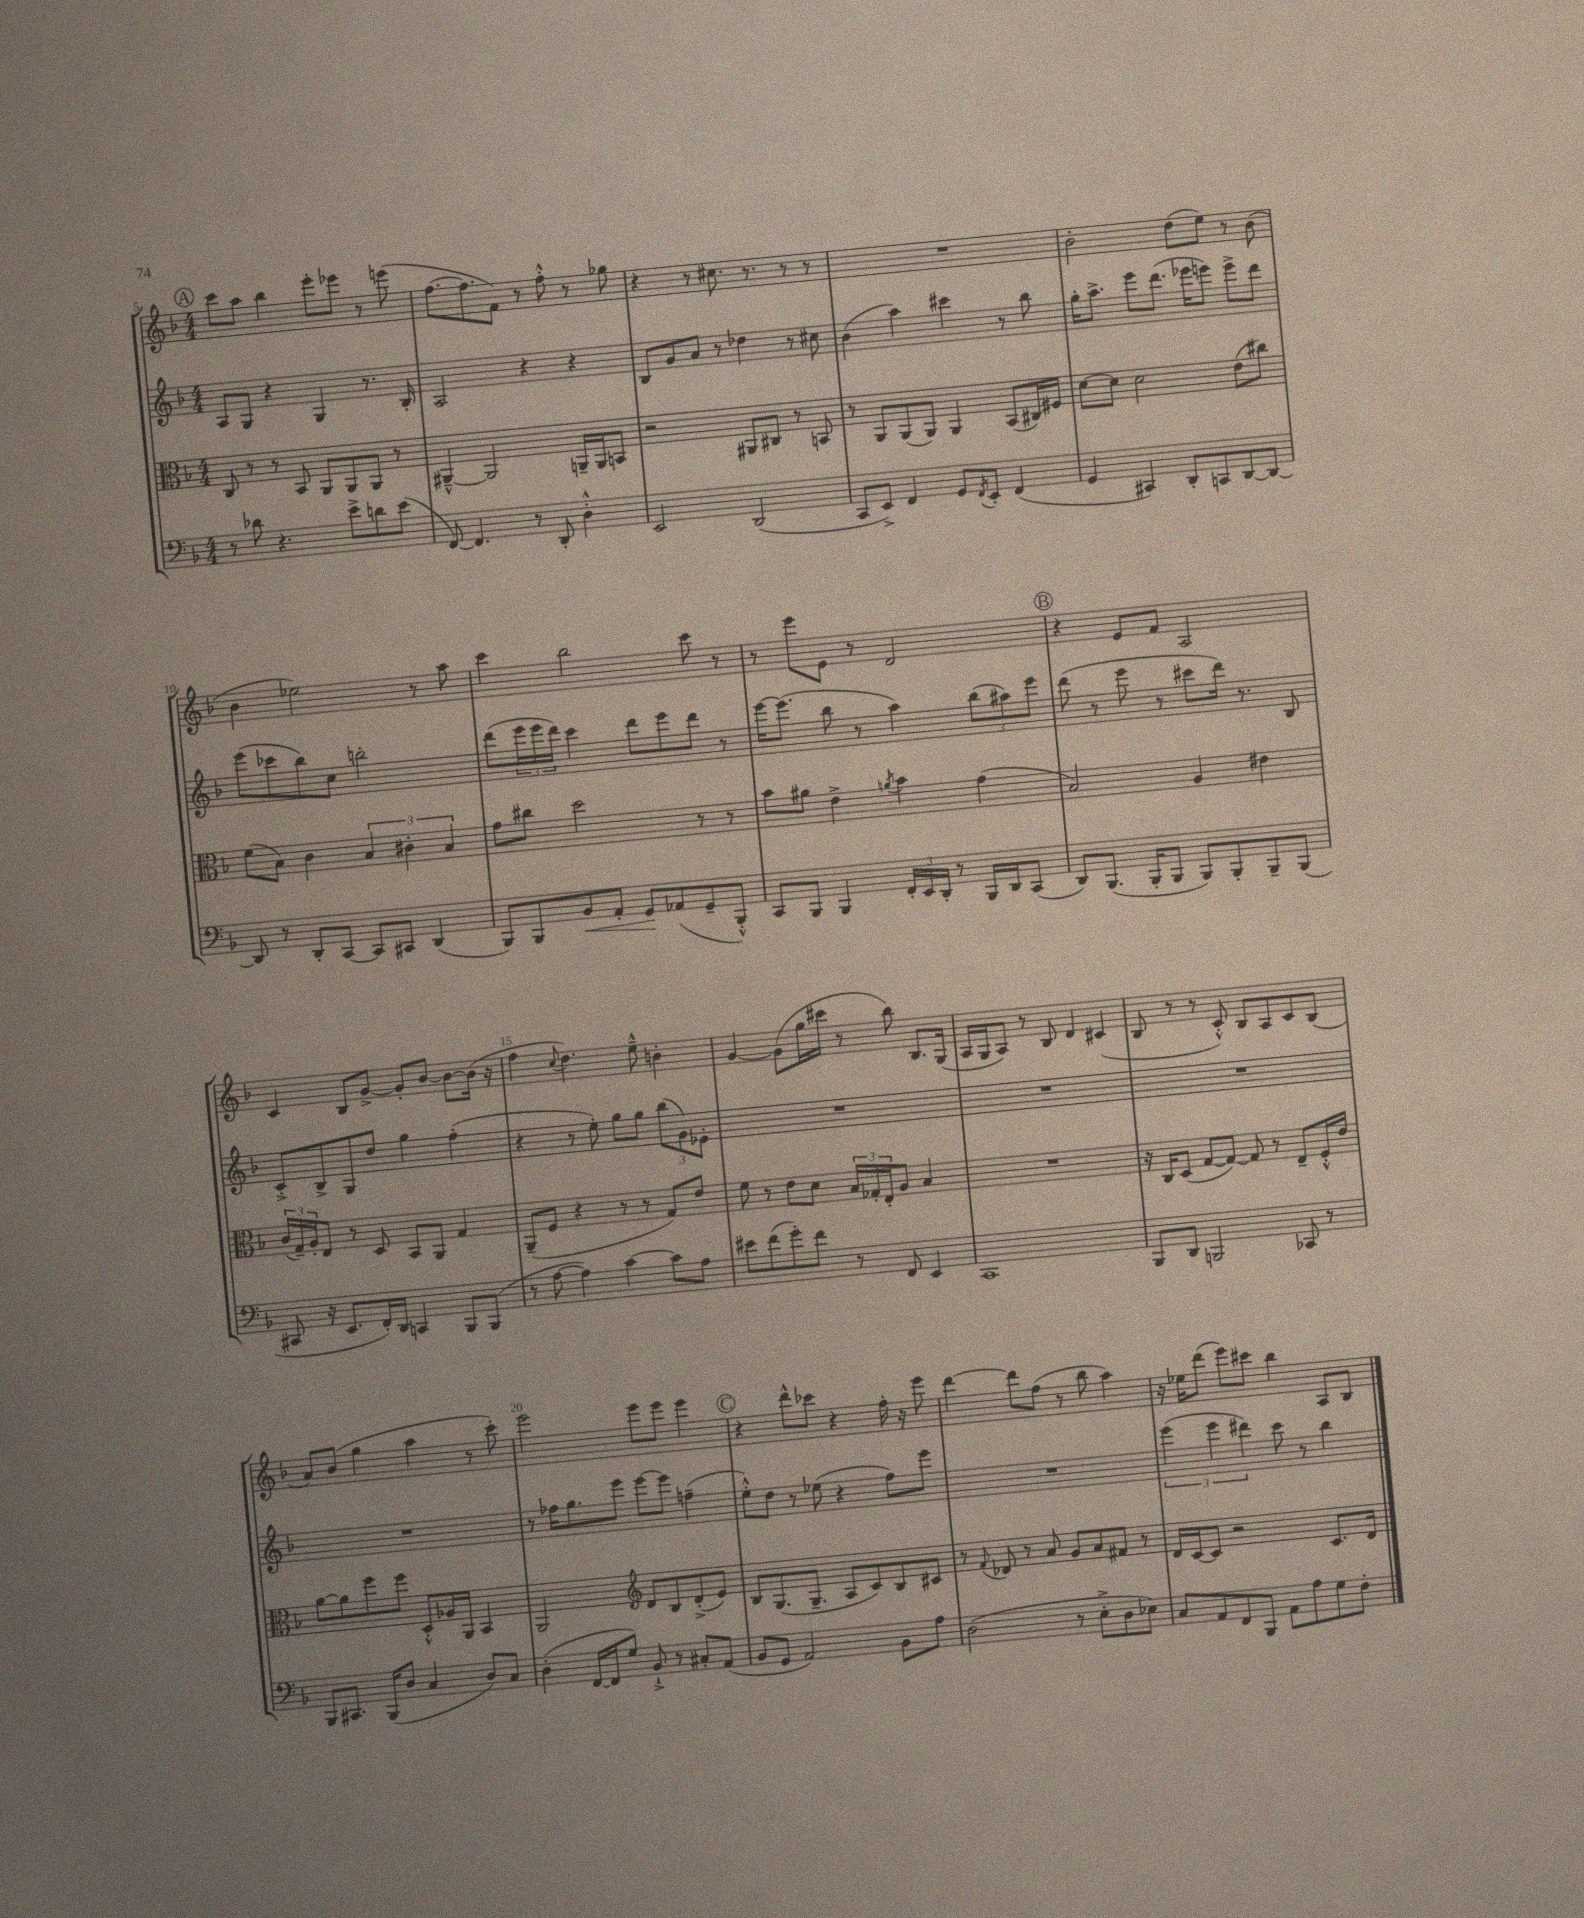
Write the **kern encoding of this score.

**kern	**kern	**kern	**kern
*staff4	*staff3	*staff2	*staff1
*clefF4	*clefC3	*clefG2	*clefG2
*k[b-]	*k[b-]	*k[b-]	*k[b-]
*M4/4	*M4/4	*M4/4	*M4/4
8r	8C/	8A/L	8ccc\L
8d-\	8r	8G/J	8aa\J
4.r	8r	4r	4bb-\
.	8BB-/	.	.
.	8AA/L	4G/	8eee'\L
8e^\L	8AA/	.	8eee-\J
8d\	8AA/J	8.r	8r
(8e\J	8r	.	(8eee\
.	.	16B-'/	.
=	=	=	=
[8FF/)	[4AA#~^^/	2A/	[8.ff\L
4.FF/]	.	.	.
.	.	.	8.ff\]
.	2AA#/]	.	.
.	.	.	8f\J)
8r	.	4r	8r
8DD'/	.	.	8ff'^^\
4D'^^\	16AA~/LL	4r	8r
.	16AA/J	.	.
.	8BB/J	.	8gg-\
=	=	=	=
2EE/	2r	8B-/L	4r
.	.	8g/	.
.	.	8a/J	8r
.	.	8r	8.cc#\
(2DD/	8AA#/L	4dd-\	.
.	.	.	8.r
.	8C#/J	.	.
.	8r	8r	8r
.	8BB/	8cc#\	8r
=	=	=	=
8CC/L	8r	(4b-\	1r
8EE^/J)	8AA/L	.	.
4FF/	(8AA/	4aa\)	.
.	8AA/J)	.	.
8GG/L	4AA/	4ccc#\	.
8qFF/	.	.	.
8EE'/J	.	.	.
(4FF/	(8BB-/L	8r	.
.	16C#/L)	8bb-\	.
.	16F#/JJ	.	.
=	=	=	=
4GG/	[8d\L	16gg'\LK	2b-'\
.	.	8.aa^\J	.
.	8d\]J	.	.
4CC#/)	2d\	8eee\L	.
.	.	(8.ddd\J	.
8DD'/L	.	.	(8dd\L
.	.	16eee-\LK	.
8CC/	.	8eee\J)	8ee\J)
[8DD/	(8e\L	8eee^\L	8r
8DD/_J	8cc#\J)	8ddd\J	(8b-\
=	=	=	=
8DD/]	(8f\L	(8eee\L	4b-\
8r	8B-\J)	8ccc-\	.
8DD'/L	4c\	8bb-\)	2ee-\)
[8CC/J	.	8cc\J	.
8CC/]L	6B-/	2bb'\	.
8CC#/J	.	.	.
.	6c#'\	.	.
(4DD/	.	.	8r
.	6B-/	.	.
.	.	.	8aa\
=	=	=	=
8BBB-/L)	8g\L	(8ddd\L	4ccc\
8BBB-/	8cc#\J	24eee\L	.
.	.	24eee\	.
.	.	24ddd\JJ)	.
8BB-/	2dd\	4ccc\	2bb-\
8AA'/J	.	.	.
8GG/L	.	8ddd\L	.
(8AA-/	.	8eee\	.
8GG~/	8r	8ddd\J	8ccc\
8BBB-'^^/J)	8r	8r	8r
=	=	=	=
8CC/L	8b-\L	[16eee\LK	8r
.	.	(8.eee\]J	.
8BBB-/J	8a#\J	.	8eee\L
4BBB-/	4e^\	8bb-\	8e\J
.	.	8r	8r
.	8qa/	.	.
24FF'/LL	4b-\	4aa\)	2d/
24EE/	.	.	.
24DD'/JJ	.	.	.
8r	.	.	.
16BBB-/LL	(4g\	(12bb-\L	.
16DD/J	.	.	.
.	.	12aa#\)	.
(8CC/J	.	.	.
.	.	12eee\J	.
=	=	=	=
8DD/L)	2B-/)	(8ddd\	4r
(8.BBB-/J	.	8r	.
.	.	8eee\	8e/L
16BBB-'/LK	.	.	.
8BBB-/J	.	8r	8f/J
8BBB-/L)	4A/	8ccc#\L	2A/
8BBB-'/	.	16ddd\Jk)	.
.	.	8.r	.
8BBB-~/	4e#\	.	.
(8BBB-/J	.	8B-/	.
=	=	=	=
8CC#/	(24c/LL	8c'^/L	4c/
.	24G~/)	.	.
.	24A'/J	.	.
16r	8E/J	8B-^/	.
8.EE/L	.	.	.
.	8r	8G/	8B-/L
16FF'/L)	8D/	8dd/J	[8g^/J
16DD/JJ	.	.	.
4CC/	8BB-/L	4gg\	8g'/]L
.	8AA/J	.	[8b-/J
8BBB-/L	4G/	(4ff'\	8b-\_L
(8BBB-/J	.	.	(16b-\]Jk
.	.	.	16r
=	=	=	=
8r	(8AA~/L	4r	4ff\
[8A\	8F/J	.	.
.	.	.	8qqcc/
4A\])	4r	8r	4.dd\)
.	.	8ee'\)	.
[4c\	8r	8gg\L	.
.	8r	8gg\J	8ee~^^\
8c\]L	8G/L)	(12bb-\L	4b'\
.	.	12g\)	.
8A\J	8e/J	.	.
.	.	12e-'\J	.
=	=	=	=
8e#\L	8f\	1r	[4g/
(8f\	8r	.	.
8g'\)	8e\L	.	(8g\]L
8f\J	8d\J	.	16gg\L
.	.	.	16ccc#\JJ
8r	24B-/LL	.	8r
.	24G-'/	.	.
.	24E'/J	.	.
8FF/	8A/J	.	8bb-\)
4EE/	4B-/	.	8.B-/L
.	.	.	(16G/Jk
=	=	=	=
1CC	1r	1r	16A/LL
.	.	.	16G/J
.	.	.	8A/J)
.	.	.	8r
.	.	.	8B-/
.	.	.	4d/
.	.	.	(4c#/
=	=	=	=
8BBB-/L	16r	1r	8B-/
.	16C/LK	.	.
8DD/J	(8D/J	.	8r
2BBB/	[8G/L	.	8r
.	8G/_J)	.	8c'^^/)
.	8G/]	.	8B-/L
.	8r	.	8A/
8CC-/	8E~/L	.	8c/
8r	16F'^^/L	.	(8B-/J
.	16e/JJ	.	.
=	=	=	=
8BBB-/L	[8a\L	1r	8a/L)
8.CC#/J	8a\]	.	(8b-/J
.	8ff\	.	4gg\
(16BBB-/LK	.	.	.
8D/J	8ff\J	.	.
4C/	8D'^^/L	.	4aa\
.	16A-/L	.	.
.	16AA/JJ	.	.
8D/L)	4BB-/	.	8r
8C/J	.	.	8ccc'\)
=	=	=	=
(4D'\	2AA/	8r	2eee\
.	.	16ff-\LK	.
.	.	8.gg\	.
[16FF/LL	.	.	.
16FF/]J	.	.	.
8G/J)	.	8eee\J	.
*	*clefG2	*	*
8BB-`^/	8d/L	[8eee\L	8eee\L
8r	8B-/	8eee\]J	8eee\J
8C#'/L	(8d'^/	(4ff~\	4eee\
(8AA/J	8e/J)	.	.
=	=	=	=
8BB-/L	8B-/L	8ee'^^\L)	4r
8GG/J	(8.G/	8dd\J	.
2AA/)	.	8r	8ddd^^\L
.	8.G~/J	.	.
.	.	(8ee-\	8ccc-\J
.	8A/L	4r	4r
.	8c/)	.	.
8BB-\L	8B-/	8ff\L)	16ff'\
.	.	.	16r
8A\J	8c#/J	8eee\J	8eee\
=	=	=	=
(2D\	8r	1r	[4ddd\
.	8qqf/	.	.
.	8d-/	.	.
.	8r	.	8ddd\]L
.	8a/	.	(8ff\J
8r	8g/L	.	8r
8E'^\L	8a/	.	8bb-\
8D\	8f#/J	.	4aa\)
8E-\J)	8r	.	.
=	=	=	=
8C/L	16d/LL	(6eee\	16r
.	[16c/J	.	16ee-\LK
8AA/	8c/]J	.	(8ddd\J
.	.	6eee\	.
8FF/	2r	.	8eee\L)
.	.	6ddd#\)	.
8BBB-/J	.	.	8ccc#\J
8AA\L	.	8ccc\	4bb-\
8A\	.	8r	.
8G\	8.c/L	4bb-\	8A/L
8F'\J	.	.	8B-/J
.	16d/Jk	.	.
==	==	==	==
*-	*-	*-	*-
